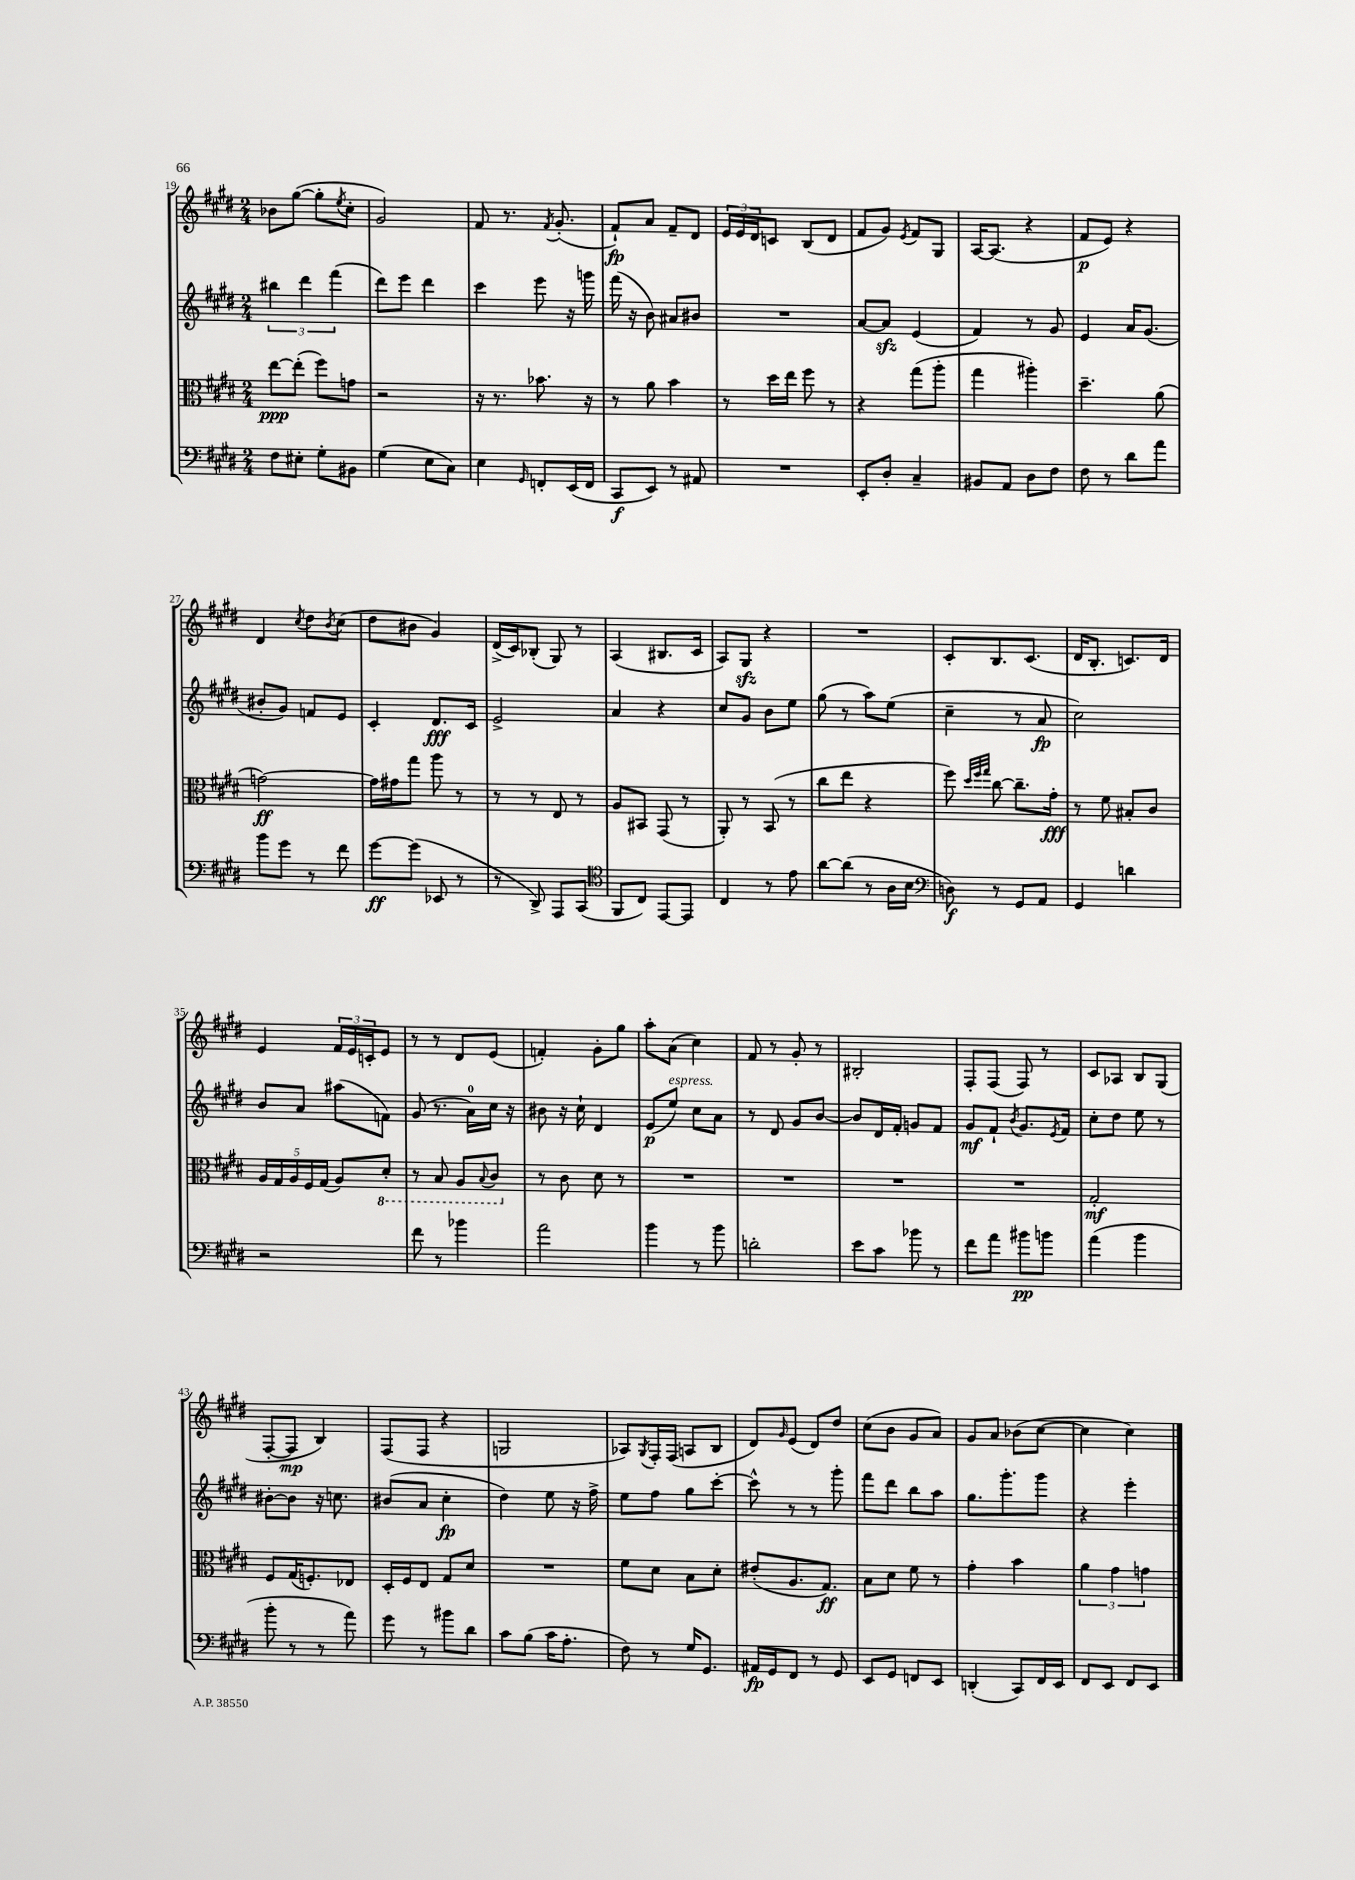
<<
\new StaffGroup <<
\new Staff = "s0" {
    \clef treble \key e \major \numericTimeSignature \time 2/4
    bes'8 gis''8~( gis''8-. \acciaccatura { e''8 } cis''8-. |
    gis'2) |
    fis'8 r8. \acciaccatura { fis'8 } gis'8.-.( |
    fis'8-!\fp) a'8 fis'8-- dis'8 |
    \tuplet 3/2 { e'16 e'16 dis'16 } c'8 b8( dis'8 |
    fis'8 gis'8) \acciaccatura { e'8 } fis'8 gis8 |
    a16~ a8.( r4 |
    fis'8\p e'8) r4 |
    dis'4 \acciaccatura { cis''8 } dis''8 \acciaccatura { b'8 } cis''8( |
    dis''8 bis'8 gis'4) |
    dis'16->( cis'16) bes8-.( gis8) r8 |
    a4( bis8. cis'16 |
    a8) gis8\sfz r4 |
    R2 |
    cis'8-. b8. cis'8.( |
    dis'16 b8.-. c'8.) dis'16 |
    e'4 \tuplet 3/2 { fis'16 e'16 c'16-. } e'8 |
    r8 r8 dis'8 e'8( |
    f'4-.) gis'8-. gis''8 |
    a''8-. a'8( cis''4) |
    fis'8 r8 gis'8-. r8 |
    bis2-. |
    fis8-. fis8( fis8) r8 |
    cis'8 aes8 b8 gis8( |
    fis8~-. fis8\mp b4) |
    fis8( fis8 r4 |
    g2 |
    aes8) \acciaccatura { gis8 } fis16-. fis16( a8 b8 |
    dis'8) \grace { gis'16 } e'8( dis'8) dis''8 |
    cis''8( b'8 gis'8 a'8) |
    gis'8 a'8 bes'8( cis''8~ |
    cis''4 cis''4) \bar "|." |
}
\new Staff = "s1" {
    \clef treble \key e \major \numericTimeSignature \time 2/4
    \tuplet 3/2 { bis''4 dis'''4 fis'''4( } |
    dis'''8) e'''8 dis'''4 |
    cis'''4 e'''8 r16 g'''16 |
    fis'''16( r16 b'8) ais'8 bis'8 |
    R2 |
    a'8~ a'8\sfz e'4( |
    fis'4) r8 gis'8 |
    e'4 a'16 gis'8.( |
    bis'8-. gis'8) f'8 e'8 |
    cis'4-. dis'8.\fff cis'16 |
    e'2-> |
    a'4 r4 |
    cis''8 gis'8 b'8 e''8 |
    gis''8( r8 a''8) e''8( |
    cis''4-- r8 a'8\fp |
    cis''2) |
    b'8 a'8 ais''8( f'8) |
    gis'8( r8. a'16-0) cis''16 r16 |
    bis'8 r16 cis''16-! dis'4 |
    e'8\p( e''8^\markup { \italic "espress." }) cis''8 a'8 |
    r8 dis'8 gis'8 b'8~ |
    b'8 dis'16 fis'16-. g'8 fis'8 |
    gis'8\mf fis'8-! \acciaccatura { b'8 } gis'8. \acciaccatura { e'8 } fis'16 |
    cis''8-. dis''8 e''8 r8 |
    bis'8~-. bis'8 r16 c''8. |
    bis'8( a'8 cis''4-.\fp |
    dis''4) e''8 r16 fis''16-> |
    e''8 fis''8 gis''8 cis'''8~-. |
    cis'''8-^ r8 r8 gis'''8-. |
    fis'''8 dis'''8 b''8 a''8 |
    gis''8. gis'''8.-. gis'''8 |
    r4 e'''4-. \bar "|." |
}
\new Staff = "s2" {
    \clef alto \key e \major \numericTimeSignature \time 2/4
    e''8~\ppp e''8-.( fis''8) g'8 |
    r2 |
    r16 r8. bes'8. r16 |
    r8 a'8 b'4 |
    r8 dis''16 e''16 fis''8 r8 |
    r4 gis''8( a''8-. |
    gis''4 ais''4-.) |
    dis''4.-- a'8( |
    g'2~\ff) |
    g'16 gis'16 gis''8 a''8 r8 |
    r8 r8 e8 r8 |
    a8 bis,8 gis,8( r8 |
    a,8-.) r8 b,8( r8 |
    cis''8 e''8 r4 |
    fis''8) \grace { dis''32 fis''32 gis''32 } cis''8~ cis''8.-- gis'16-.\fff |
    r8 fis'8 bis8-. cis'8 |
    \tuplet 5/4 { a16 gis16 a16 fis16 gis16( } a8) \ottava #-1 dis8-. |
    r8 b,8 a,8 \appoggiatura { b,8 } cis8 \ottava #0 |
    r8 cis'8 dis'8 r8 |
    R2 |
    R2 |
    R2 |
    R2 |
    gis2-.\mf |
    fis8 gis16( f8.-.) ees8 |
    dis16-. fis16 e8 gis8 dis'8 |
    R2 |
    fis'8 dis'8 b8 dis'8-. |
    eis'8-.( a8. gis8.\ff) |
    b8 dis'8 fis'8 r8 |
    gis'4-. b'4 |
    \tuplet 3/2 { a'4 gis'4 g'4 } \bar "|." |
}
\new Staff = "s3" {
    \clef bass \key e \major \numericTimeSignature \time 2/4
    fis8 eis8-. gis8-. bis,8 |
    gis4( e8 cis8) |
    e4 \grace { gis,16 } f,8-. e,16( f,16 |
    cis,8\f e,8) r8 ais,8 |
    R2 |
    e,8-. dis8-. cis4-- |
    bis,8 a,8 dis8 fis8 |
    fis8 r8 dis'8 a'8 |
    b'8 gis'8 r8 fis'8 |
    gis'8~\ff gis'8( ees,8 r8 |
    r8 dis,8->) a,,8 cis,8( |
    \clef tenor fis,8 cis8) e,8~ e,8 |
    cis4 r8 e'8 |
    a'8~ a'8( r8 a16 b16 |
    \clef bass d8\f) r8 gis,8 a,8 |
    gis,4 d'4 |
    r2 |
    fis'8 r8 bes'4 |
    a'2 |
    b'4 r8 b'8 |
    d'2-. |
    e'8 cis'8 bes'8 r8 |
    fis'8 a'8 bis'8\pp b'8 |
    a'4( b'4 |
    b'8-. r8 r8 a'8) |
    gis'8 r8 bis'8 dis'8 |
    cis'8 b8( cis'16 a8.-. |
    fis8) r8 gis16 gis,8. |
    ais,16\fp gis,16 fis,8 r8 gis,8 |
    e,8 gis,8 f,8 e,8 |
    d,4-.( cis,8) fis,16 e,16 |
    fis,8 e,8 fis,8 e,8 \bar "|." |
}
>>
>>
\layout { \context { \Score currentBarNumber = #19 } }
